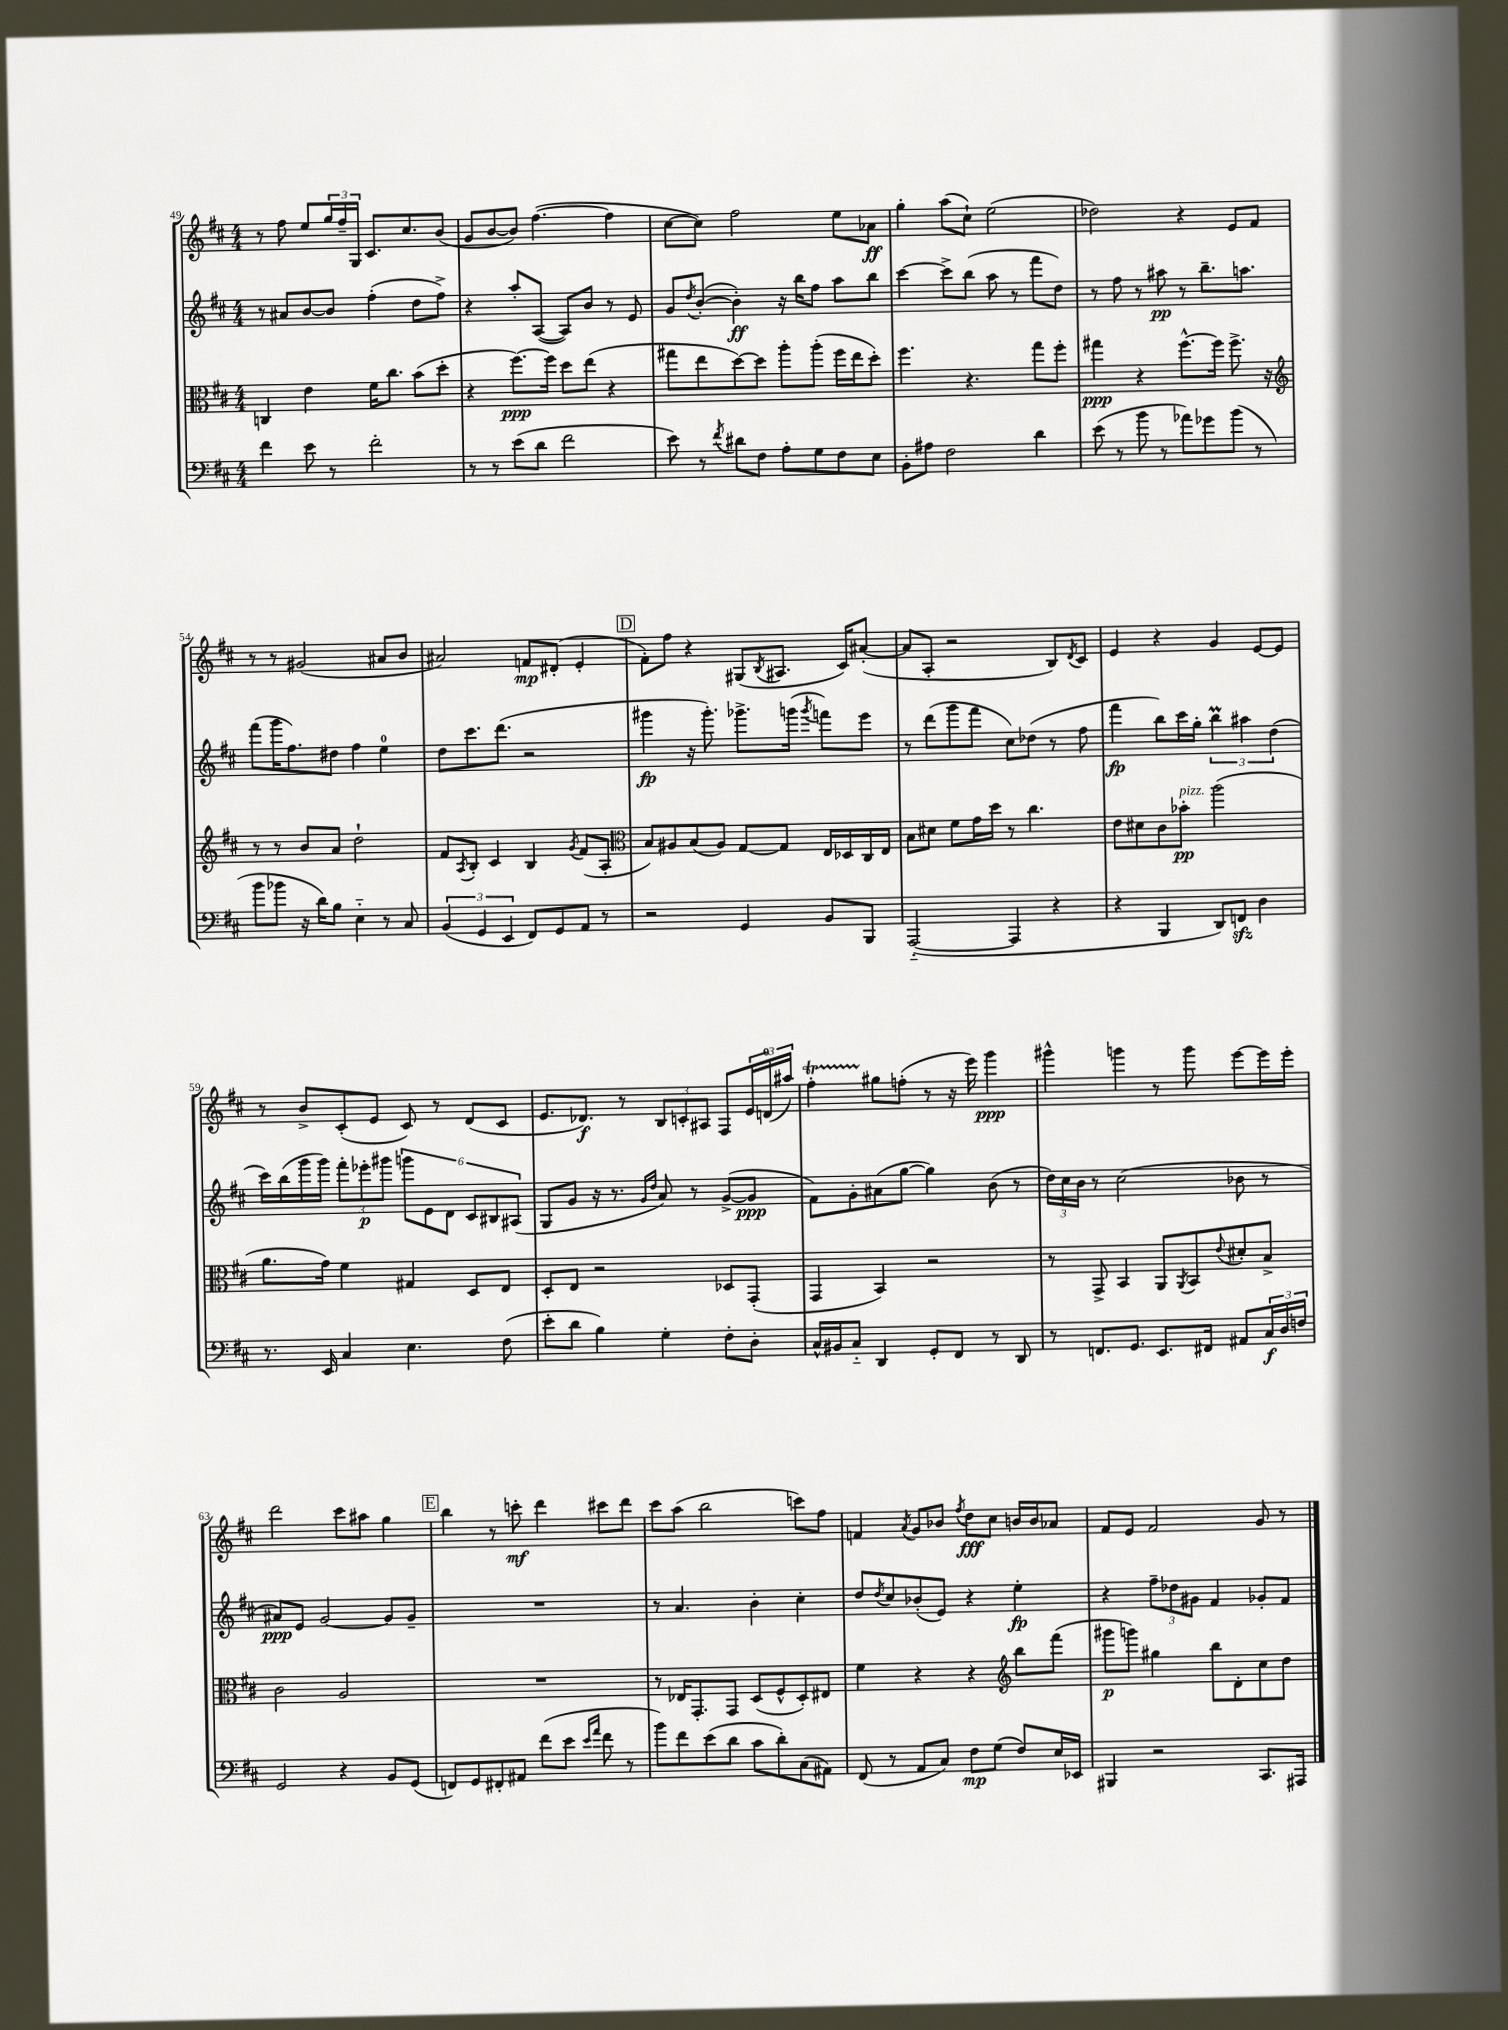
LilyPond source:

<<
\new StaffGroup <<
\new Staff = "s0" {
    \clef treble \key d \major \numericTimeSignature \time 4/4
    r8 fis''8 e''8 \tuplet 3/2 { g''16 fis''16-- g16 } cis'8. cis''8. b'8( |
    g'8 b'8~ b'8) fis''4.~( fis''4 |
    cis''8~ cis''8) fis''2 e''8 aes'8\ff |
    g''4-. a''8( cis''8-!) e''2( |
    des''2) r4 e'8 fis'8 |
    r8 r8 gis'2( ais'8 b'8 |
    ais'2) f'8\mp dis'8-.( e'4-. |
    \mark \markup { \box "D" } fis'8-.) fis''8 r4 gis8( \acciaccatura { b8 } ais8. cis'16) ais'8~-.( |
    ais'8 a8-. r2 b8) \acciaccatura { d'8 } cis'8 |
    e'4 r4 g'4 e'8~ e'8 |
    r8 b'8-> cis'8-.( e'8 cis'8) r8 d'8( cis'8 |
    e'8. des'8.\f) r8 \tuplet 3/2 { b8 c'8-. ais8 } fis8 \tuplet 3/2 { e'16 d'16-0( ais''16) } |
    fis''4-.\startTrillSpan gis''8\stopTrillSpan f''8-.( r8 r16 e'''16) g'''4\ppp |
    gis'''4-^ g'''4 r8 g'''8 e'''8~ e'''16 e'''16-. |
    d'''2 cis'''8 ais''8 g''4 |
    \mark \markup { \box "E" } b''4 r8 c'''8-.\mf d'''4 cis'''8 d'''8 |
    cis'''8 a''8( b''2 c'''8) fis''8 |
    f'4 \acciaccatura { a'8 } g'8 bes'8 \acciaccatura { fis''8 } d''8\fff cis''8 b'16 b'16 aes'8 |
    fis'8 e'8 fis'2 g'8 r8 \bar "|." |
}
\new Staff = "s1" {
    \clef treble \key d \major \numericTimeSignature \time 4/4
    r8 ais'8 b'8~ b'8 fis''4-.( d''8 fis''8->) |
    r4 a''8-. a8~( a8) b'8 r8 e'8 |
    g'8 \acciaccatura { d''8 } b'8~-.( b'4-.\ff) r16 b''16 fis''8 a''8 b''8 |
    cis'''4~ cis'''8-> b''8( a''8 r8 fis'''8 d''8) |
    r8 fis''8 r8 ais''8\pp r8 b''8.-- a''8. |
    fis'''8( g'''16 fis''8.) dis''8 fis''4 e''4-0 |
    d''8 cis'''8. d'''8.( r2 |
    \mark \markup { \box "D" } gis'''4\fp r16 gis'''8.-.) ges'''8.-> g'''16( \acciaccatura { g'''8 } f'''8) e'''8 |
    r8 d'''8( g'''8 fis'''8 cis''8) des''8( r8 fis''8 |
    fis'''4\fp b''8) cis'''16 g''16-. \tuplet 3/2 { b''4\prall ais''4 d''4( } |
    cis'''16) b''16( g'''16 g'''16) \tuplet 3/2 { fis'''8-. ees'''8-.\p gis'''8 } \tuplet 6/4 { g'''8 e'8 d'8 cis'8 bis8 ais8( } |
    g8 g'8 r16 r8. \grace { g'16 d''16 } a'8) r8 g'8~->( g'8\ppp |
    fis'8) g'8-. ais'8( g''8~ g''4) b'8( r8 |
    \tuplet 3/2 { d''16) cis''16 b'16 } r8 cis''2( bes'8 r8 |
    ais'8\ppp) e'8 g'2~ g'8 g'8-- |
    \mark \markup { \box "E" } R1 |
    r8 a'4. b'4-. cis''4-. |
    d''8 \acciaccatura { d''8 } cis''8 bes'8-.( e'8) r4 e''4-.\fp |
    r4 \tuplet 3/2 { fis''8-- des''8 gis'8 } fis'4 ges'8-. fis'8 \bar "|." |
}
\new Staff = "s2" {
    \clef alto \key d \major \numericTimeSignature \time 4/4
    c4 e'4 fis'16 cis''8. b'8( d''8-. |
    r4 fis''8.~\ppp) fis''16 d''8 e''8( r4 |
    gis''8 e''8 d''8~) d''8 a''8-. a''8-.( fis''16 e''16 d''8-.) |
    fis''4. r4. g''8 fis''8-. |
    gis''4\ppp r4 fis''8.~-^ fis''16 fis''8.-> r16 |
    \clef treble r8 r8 b'8 a'8 d''2-! |
    fis'8 \acciaccatura { a8 } b8-. cis'4 b4 \acciaccatura { g'8 } fis'8( a8-. |
    \mark \markup { \box "D" } \clef alto b8) ais8 b8( ais8) g8~ g8 e16 des16 cis16 e16 |
    b8 dis'8 fis'8 g'16 d''16 r8 cis''4. |
    e'8 dis'8 cis'8 bes'8-.\pp^\markup { \italic "pizz." } a''2( |
    a'8. g'16) fis'4 gis4 d8 e8 |
    d8-. e8 r2 des8 g,8-.( |
    g,4 b,4) r2 |
    r8 g,8-> b,4 a,8 \acciaccatura { a,8 } b,8 \appoggiatura { e'8 } dis'8-. b8-> |
    cis'2 a2 |
    \mark \markup { \box "E" } R1 |
    r8 ees16 g,8.-. g,8 d8( fis8-^ d8-.) eis8 |
    fis'4 r4 r4 \clef treble b''8 fis'''8( |
    gis'''8\p g'''8) gis''4 b''8 d'8-. cis''8 d''8 \bar "|." |
}
\new Staff = "s3" {
    \clef bass \key d \major \numericTimeSignature \time 4/4
    fis'4 e'8 r8 fis'2-. |
    r8 r8 e'8( d'8 fis'2 |
    e'8) r8 \acciaccatura { fis'8 } dis'8 fis8 a8-. g8 fis8 e8 |
    b,8-. ais8 fis2 d'4 |
    e'8( r8 b'8 r8 aes'8) ges'8 b'8( r8 |
    b'8 bes'8 r16 d'16) b8 e4-_ r8 cis8 |
    \tuplet 3/2 { b,4( g,4 e,4 } fis,8) g,8 a,8 r8 |
    \mark \markup { \box "D" } r2 g,4 b,8 b,,8 |
    a,,2~-_( a,,4 r4 |
    r4 b,,4 d,8) f,8\sfz d4 |
    r8. e,16 cis4 e4. fis8( |
    e'8-. d'8 b4) g4-. fis8-. d8-. |
    cis16-^ bis,16 cis8-_ d,4 g,8-. fis,8 r8 d,8 |
    r8 f,8. g,8. e,8. fis,16 ais,8 \tuplet 3/2 { cis16\f d16 f16 } |
    g,2 r4 b,8 g,8( |
    \mark \markup { \box "E" } f,8) g,8 fis,8-. ais,8 fis'8( e'8 \grace { e'16 a'16 } fis'8 r8 |
    b'8) fis'8 e'8( d'8 cis'8 d'8-.) cis8( ais,8) |
    fis,8( r8 a,8 cis8) fis8\mp g8( fis8) e16 ees,16 |
    bis,,4 r2 cis,8. ais,,16 \bar "|." |
}
>>
>>
\layout { \context { \Score currentBarNumber = #49 } }
